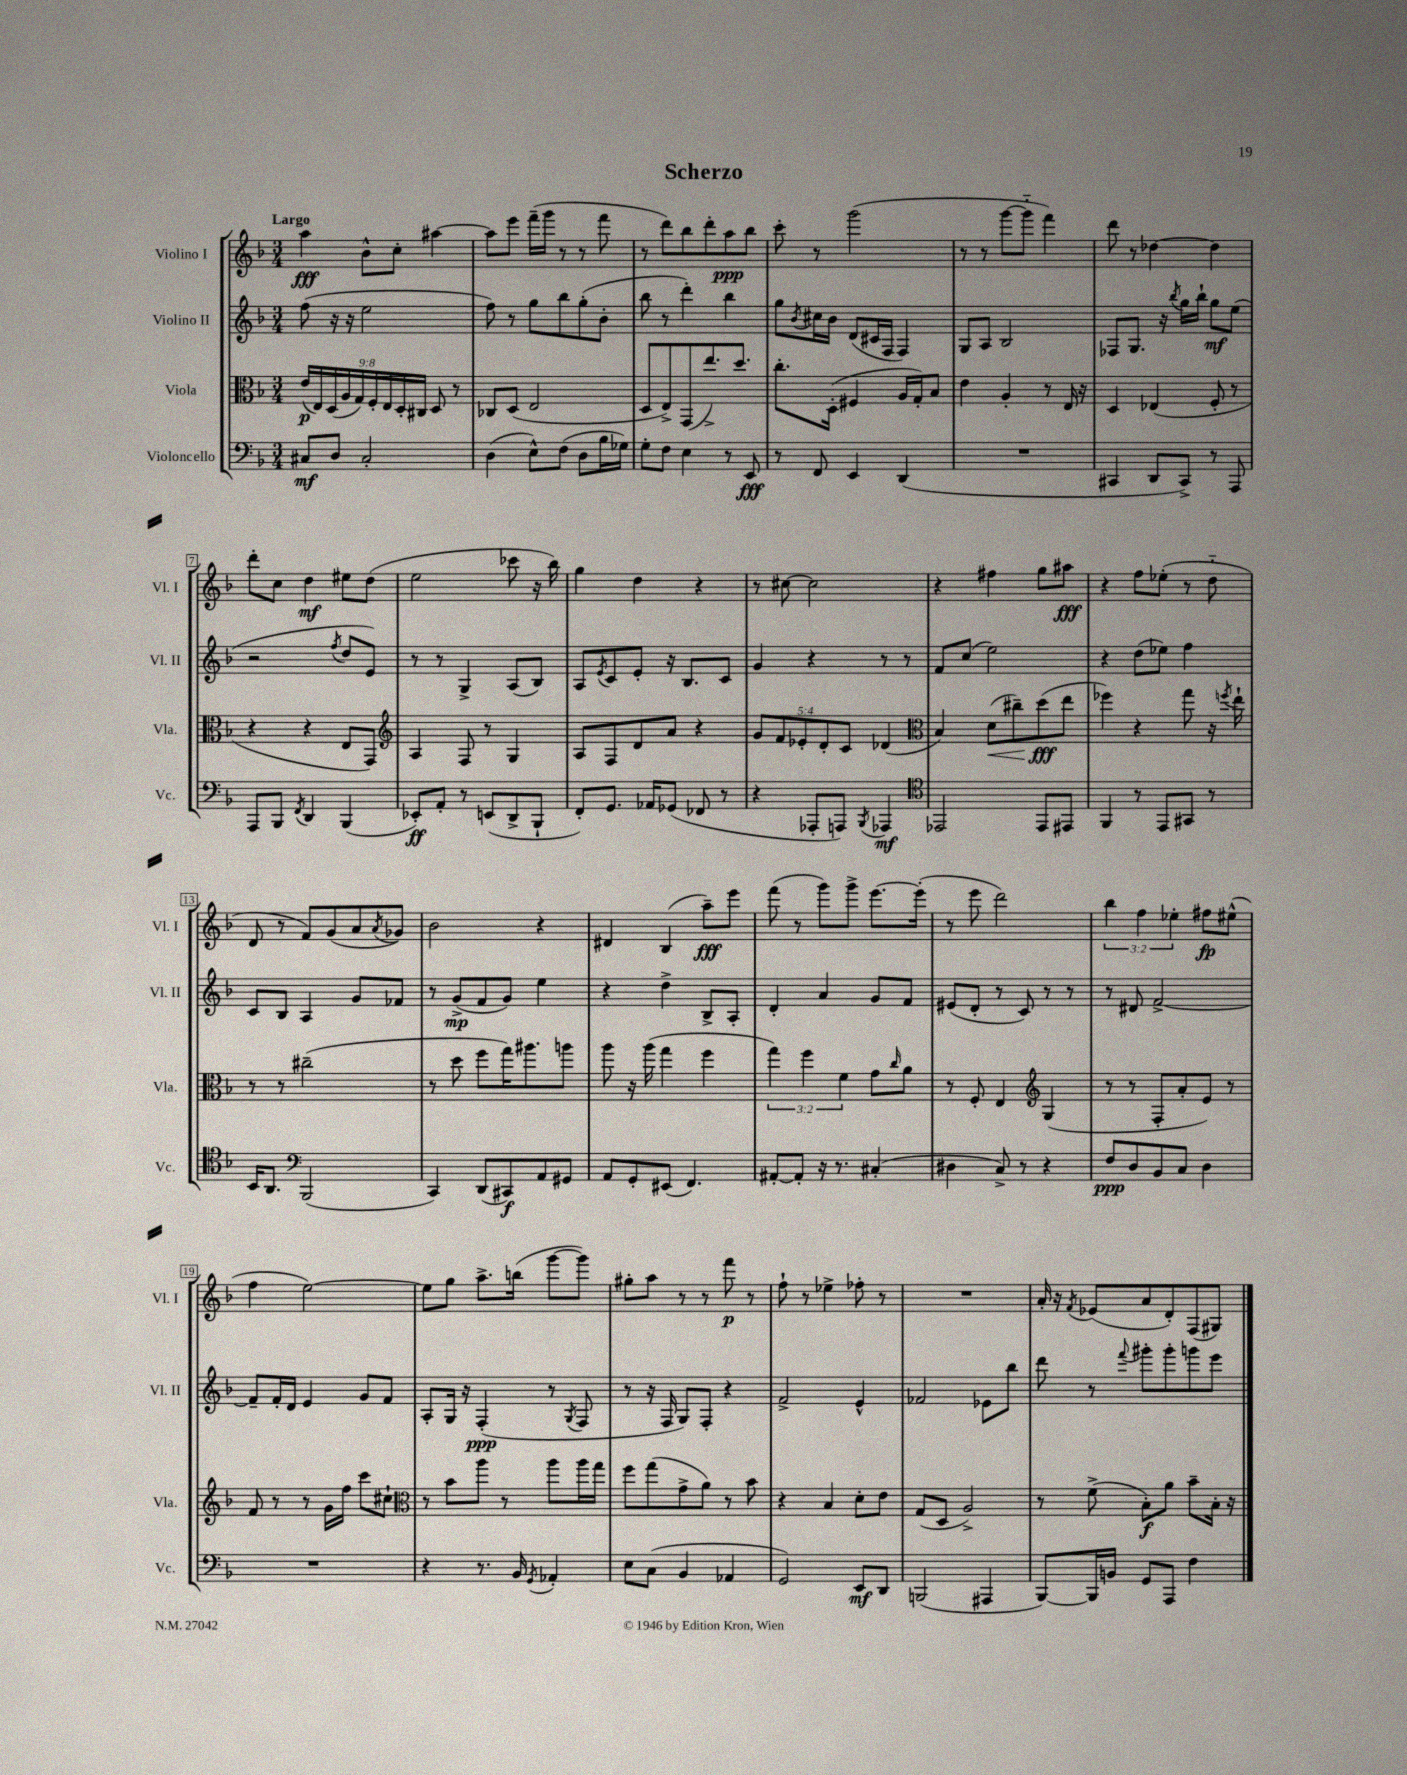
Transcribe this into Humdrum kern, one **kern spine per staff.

**kern	**kern	**kern	**kern
*staff4	*staff3	*staff2	*staff1
*clefF4	*clefC3	*clefG2	*clefG2
*k[b-]	*k[b-]	*k[b-]	*k[b-]
*M3/4	*M3/4	*M3/4	*M3/4
8C#/L	(18e/LL	(8ff\	4aa\
.	18E/)	.	.
.	(18D/	.	.
8D/J	.	16r	.
.	18A/	.	.
.	.	16r	.
.	18G/)	.	.
2C#'/	.	2ee\	8b-^^\L
.	18F'/	.	.
.	18E/	.	.
.	.	.	8cc'\J
.	18D'/	.	.
.	18C#/JJ	.	.
.	8D/	.	[4aa#\
.	8r	.	.
=	=	=	=
(4D\	8C-/L	8ff\)	8aa#\]L
.	(8D/J	8r	8eee\J
8E^^\L)	2E/	8gg\L	(16fff~\LL
.	.	.	16ggg\JJ
(8F\J	.	8bb-\	8r
8D\L	.	(8gg'\	8r
16B-\L	.	8b-'\J	8fff\
16G-\JJ)	.	.	.
=	=	=	=
8G'\L	8D/L	8bb-\	8r
8F\J	8E^/)	8r	8ddd\L)
4E\	(8GG/	4ddd'\)	8bb-\
.	8.ee^/)	.	8ddd'\
8r	.	4bb-\	8aa\
.	8.dd/J	.	.
8EE/	.	.	8bb-\J
=	=	=	=
8r	8.cc'\L	8gg\L	8ccc'\
.	.	8qb-/	.
8FF/	.	16cc#\L	8r
.	(16D'\Jk	16b-\JJ	.
4EE/	4F#/	(8d/L	(2ggg\
.	.	16c#/L	.
.	.	16F/JJ	.
(4DD/	16A/LL	4F/)	.
.	16G'/J)	.	.
.	8B-/J	.	.
=	=	=	=
2.r	4e\	8G/L	8r
.	.	8A/J	8r
.	4A'/	2B-/	[8ggg\L
.	.	.	8ggg'~\]J
.	8r	.	4fff\)
.	16E/	.	.
.	16r	.	.
=	=	=	=
4CC#/	4D/	8F-/L	8ddd\
.	.	8.G/J	8r
8DD/L	(4E-/	.	[4dd-\
.	.	16r	.
.	.	8qbb-/	.
8CC#^/J)	.	16gg\LL	.
.	.	16bb-`\JJ	.
8r	8F'/	8gg\L	4dd-\]
8AAA/	8r	(8ee\J	.
=	=	=	=
8AAA/L	4r	2r	8ddd'\L
8BBB-/J	.	.	8cc\J
8qFF/	.	.	.
4DD/	4r	.	4dd\
.	.	8qff/	.
(4BBB-/	8E/L	8dd/L	8ee#\L
.	8GG/J)	8e/J)	(8dd\J
=	=	=	=
*	*clefG2	*	*
8EE-'/L)	4A/	8r	2ee\
8AA'/J	.	8r	.
8r	8F/	4G^/	.
(8EE/L	8r	.	.
8DD^/	4G/	(8A/L	8ccc-\
8BBB-`/J	.	8B-/J)	16r
.	.	.	16bb-\)
=	=	=	=
8FF'/L)	8A/L	8A/L	4gg\
.	.	8qe/	.
8.GG/J	8F/	8c/	.
.	8d/	8e'/J	4dd\
16AA-/LK	.	.	.
(8GG-/J	8a/J	16r	.
.	.	8.B-/L	.
8FF-/	4r	.	4r
8r	.	8c/J	.
=	=	=	=
4r	10g/L	4g/	8r
.	10f/	.	.
.	.	.	[8cc#\
.	10e-'/	.	.
8AAA-'/L	.	4r	2cc#\]
.	10d'/	.	.
8AAA/J)	.	.	.
.	10c/J	.	.
8qBBB-/	.	.	.
4AAA-/	(4d-/	8r	.
.	.	8r	.
=	=	=	=
*clefC4	*clefC3	*	*
2EE-/	4B-/)	8f/L	4r
.	.	(8cc/J	.
.	(8d\L	2ee\)	4ff#\
.	8cc#~\)	.	.
8EE-/L	(8dd\	.	8gg\L
8EE#/J	8ee\J	.	8aa#\J
=	=	=	=
4FF/	4ff-\)	4r	4r
8r	4r	(8dd\L	8ff\L
8EE/L	.	8ee-\J)	(8ee-'\J
8GG#/J	8gg\	4ff\	8r
8r	16r	.	8dd'~\
.	8qff/	.	.
.	16ee`\	.	.
=	=	=	=
16BB-/LK	8r	8c/L	8d/
8.AA/J	.	.	.
.	8r	8B-/J	8r
*clefF4	*	*	*
(2BBB-/	(2cc#~\	4A/	8f/L)
.	.	.	(8g/
.	.	8g/L	8a/
.	.	.	8qa/
.	.	8f-/J	8g-/J)
=	=	=	=
4CC/)	8r	8r	2b-\
.	8dd\	(8g^/L	.
(8DD/L	8ff\L	8f/	.
8CC#/)	16gg\K)	8g/J)	.
.	8.aa#\	.	.
8AA/	.	4ee\	4r
8GG#/J	8aa\J	.	.
=	=	=	=
8AA/L	8aa\	4r	4d#/
8GG'/	16r	.	.
.	(16aa\	.	.
(8EE#/J	4gg\	4dd^\	(4B-/
4.FF/)	.	.	.
.	4ff\	8B-^/L	8aa~\L)
.	.	8A'/J	8eee\J
=	=	=	=
[8AA#'/L	6gg\)	4d'/	(8fff\
8AA#'/]J	.	.	8r
.	6ff\	.	.
16r	.	4a/	8ggg\L)
8.r	.	.	.
.	6f\	.	.
.	.	.	8ggg^\J
(4C#'/	8g\L	8g/L	[8.eee\L
.	16qqcc/	.	.
.	8a\J	8f/J	.
.	.	.	(16eee'\]Jk
=	=	=	=
4D#\	8r	(8e#/L	8r
.	8F'/	8d'/J	8eee\
8C^/)	4E/	8r	2ddd\)
8r	.	8c/)	.
*	*clefG2	*	*
4r	(4G/	8r	.
.	.	8r	.
=	=	=	=
8F/L	8r	8r	6bb-\
8D/	8r	8d#/	.
.	.	.	6ff\
8BB-/	8F'/L	[2f^/	.
.	.	.	6ee-'\
8C/J	8a'/	.	.
4D\	8e/J)	.	8ff#\L
.	8r	.	(8ee#^^\J
=	=	=	=
2.r	8f/	8f~/]L	4ff\
.	8r	16f'/L	.
.	.	16d/JJ	.
.	8r	4e/	[2ee\)
.	16g\LL	.	.
.	16ff\JJ	.	.
.	8ccc\L	8g/L	.
.	8cc#`\J	8f/J	.
=	=	=	=
*	*clefC3	*	*
4r	8r	8A'/L	8ee\]L
.	8b-\L	16G/Jk	8gg\J
.	.	16r	.
8.r	8aa\J	(4F'/	8.aa^\L
.	8r	.	.
16BB-/	.	.	(16bb\Jk
8qGG/	.	.	.
4AA-'/	8aa\L	8r	[8ggg\L
.	.	8qG/	.
.	16aa\L	8F/	8ggg\]J)
.	16gg\JJ	.	.
=	=	=	=
8E\L	8ff\L	8r	8gg#'\L
(8C\J	(8gg\	16r	8aa\J
.	.	16F/	.
4BB-/	8g^\	8G/L)	8r
.	8a\J)	8F'/J	8r
4AA-/	8r	4r	8fff\
.	8b-\	.	8r
=	=	=	=
2GG/)	4r	2f^/	8ff`\
.	.	.	8r
.	4B-/	.	4ee-^\
8EE/L	8d'\L	4e^^/	8ff-'\
8DD/J	8e\J	.	8r
=	=	=	=
(2BBB/	(8G/L	2f-/	2.r
.	8D/J	.	.
.	2A^/)	.	.
4AAA#/	.	8e-\L	.
.	.	8bb-\J	.
=	=	=	=
[8BBB-/L)	8r	8ddd\	16a'/
.	.	.	16r
.	.	.	8qf/
16BBB-/]L	(8f^\	8r	(8e-/L
16BB/JJ	.	.	.
.	.	8qqfff/	.
8GG/L	8B-'\L)	8ggg#'\L	8a/
8AAA/J	8a\J	8ggg#'\	8d'/)
4F\	8b-~\L	8ggg\	(8F/
.	16B-'\Jk	8eee\J	8G#/J)
.	16r	.	.
==	==	==	==
*-	*-	*-	*-
